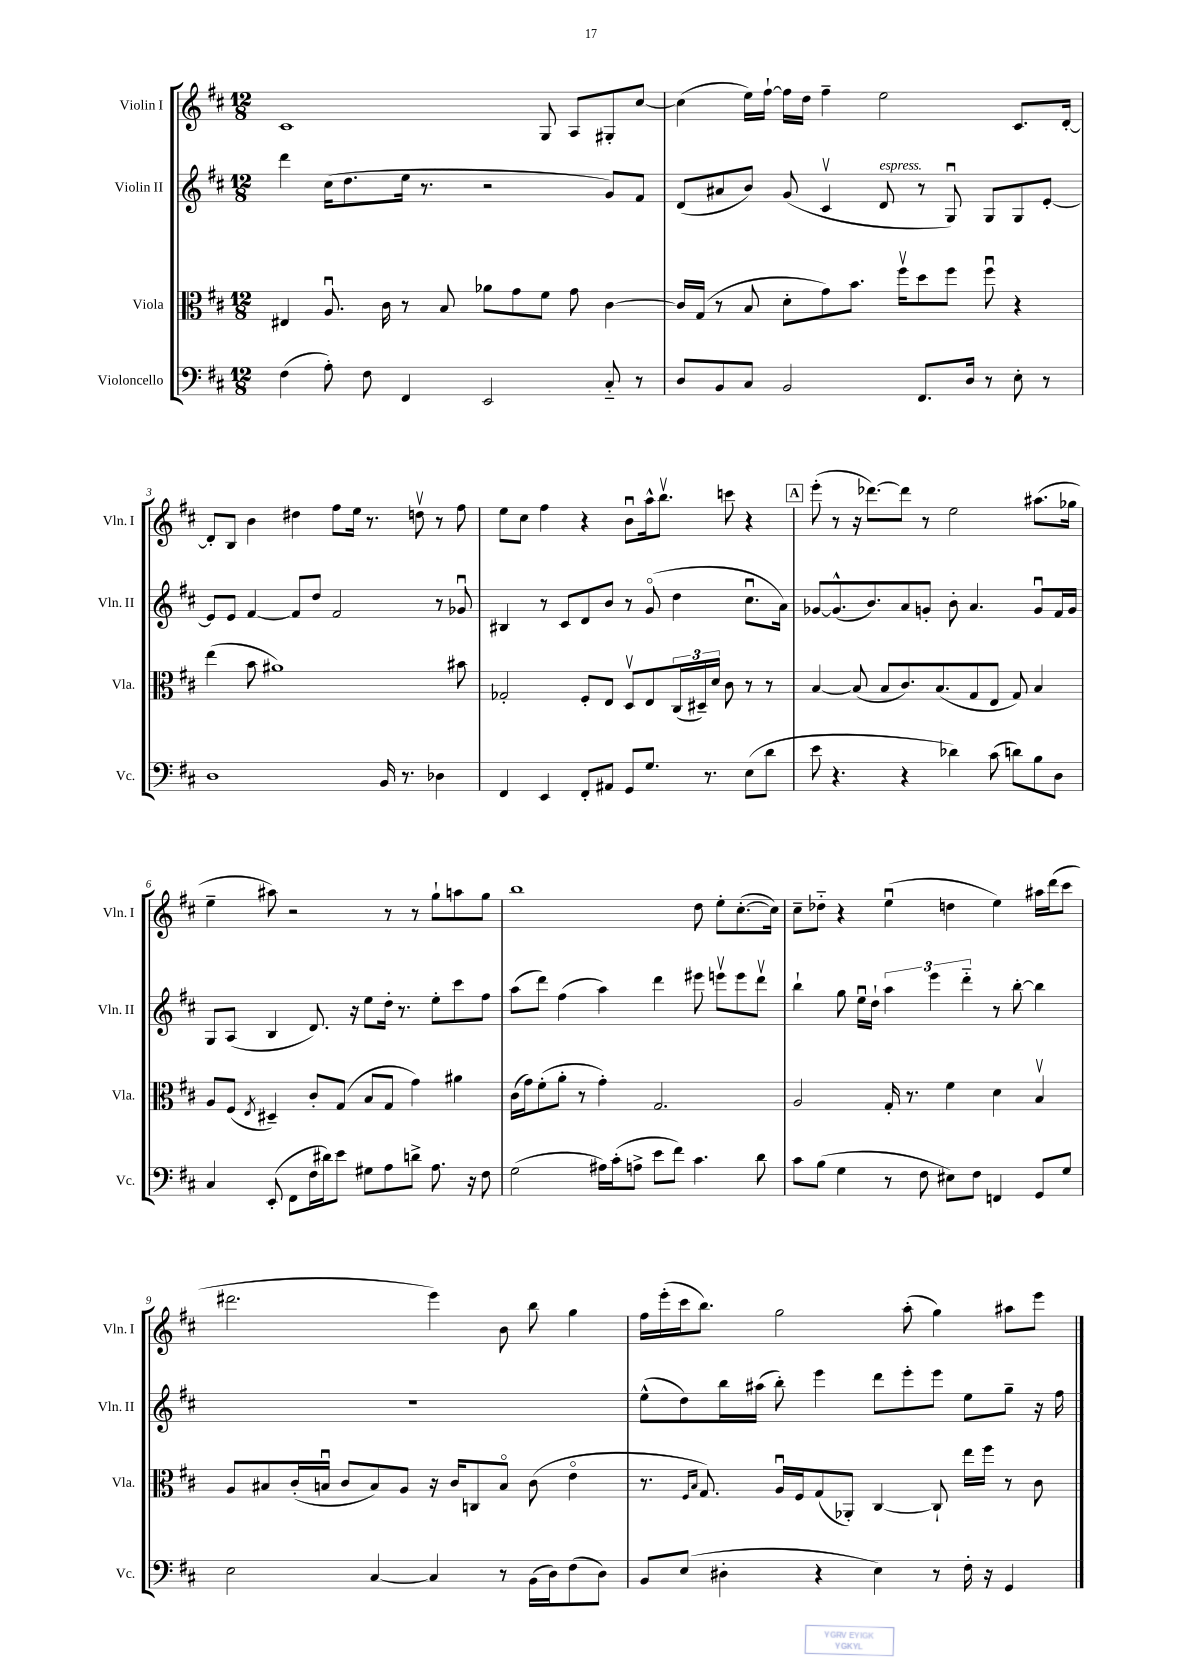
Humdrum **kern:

**kern	**kern	**kern	**kern
*staff4	*staff3	*staff2	*staff1
*clefF4	*clefC3	*clefG2	*clefG2
*k[f#c#]	*k[f#c#]	*k[f#c#]	*k[f#c#]
*M12/8	*M12/8	*M12/8	*M12/8
(4F#	4E#	4ddd	1c#
8A')	8.Au	(16cc#	.
.	.	8.dd	.
8F#	.	.	.
.	16c#	.	.
4FF#	8r	16ee	.
.	.	8.r	.
.	8B	.	.
2EE	8a-	2r	.
.	8g	.	.
.	8f#	.	8G
.	8g	.	8A
8C#'~	[4c#	8g)	8G#'
8r	.	8f#	[8cc#
=	=	=	=
8D	16c#]	(8d	(4cc#]
.	(16G	.	.
8BB	8r	8a#	.
8C#	8B	8b)	16ee)
.	.	.	[16ff#`
2BB	8d'	(8g	16ff#]
.	.	.	16dd
.	8g)	4c#v	4ff#~
.	8.b	.	.
.	.	8d	2ee
.	16ff#v	.	.
8.FF#	8dd	8r	.
.	8ff#	8Gu)	.
16D	.	.	.
8r	8ff#u	8G	.
8E'	4r	8G	8.c#
8r	.	[8e'	.
.	.	.	[16d'
=	=	=	=
1D	(4ee	8e]	8d']
.	.	8e	8B
.	8b	[4f#	4b
.	1a#)	.	.
.	.	8f#]	4dd#
.	.	8dd	.
.	.	2f#	8ff#
.	.	.	16ee
.	.	.	8.r
16BB	.	.	.
8.r	.	.	.
.	.	.	8ddv
4D-	.	8r	8r
.	8b#	8g-u	8ff#
=	=	=	=
4FF#	2G-'	4B#	8ee
.	.	.	8cc#
4EE	.	8r	4ff#
.	.	8c#	.
8FF#'	8F#'	8d	4r
8AA#	8E	8b	.
8GG	8Dv	8r	8bu
8.G	8E	(8go	16aa^^
.	.	.	8.bbv
.	(24C#	4dd	.
.	24D#~)	.	.
8.r	.	.	.
.	24d	.	.
.	8c#	.	8ccc
(8E	8r	8.cc#u	4r
8d	8r	.	.
.	.	16a)	.
=	=	=	=
8e	[4B	[8g-	(8eee'
4.r	.	(8.g-^^]	8r
.	(8B]	.	16r
.	.	8.b)	[8.ddd-)
.	8B	.	.
4r	8.c#)	8a	8ddd-]
.	.	8g'	8r
.	(8.B	.	.
4d-)	.	8b'	2ee
.	8G	4.a	.
(8c#	8E	.	.
8d)	8G)	.	.
8B	4B	8gu	(8.aa#
8D	.	16f#	.
.	.	16g	16gg-
=	=	=	=
4C#	8A	8G	4ee~
.	(8F#	(8A	.
.	8qE	.	.
(8EE'	4D#~)	4B	8aa#)
8FF#	.	.	2r
16F#	8c#'	8.d)	.
16d#)	.	.	.
8e	(8G	.	.
.	.	16r	.
8G#	8B	8ee	.
8A	8G	16dd'	8r
.	.	8.r	.
8d^	4g)	.	8r
8.A	.	8ee'	8gg`
.	4a#	8ccc#	8aa
16r	.	.	.
8F#	.	8ff#	8gg
=	=	=	=
(2G	(16c#	(8aa	1bb
.	16g)	.	.
.	(8f#'	8ddd)	.
.	8a'	(4ff#	.
.	8r	.	.
16A#)	4g')	4aa)	.
(16c#'	.	.	.
8A^	.	.	.
8e	2.G	4ddd	.
8f#)	.	.	.
4.c#	.	8eee#	8dd
.	.	8eeev	8ee'
.	.	8eee	([8.cc#'
8d	.	8dddv	.
.	.	.	16cc#])
=	=	=	=
8c#	2A	4bb`	8cc#~
(8B	.	.	8dd-'~
4G	.	8gg	4r
.	.	16eeu	.
.	.	16dd`	.
8r	16G'	6aa	(4eeu
.	8.r	.	.
8F#	.	.	.
.	.	6eee	.
8E#)	4f#	.	4dd
.	.	6ddd'~	.
8F#	.	.	.
4FF	4d	8r	4ee)
.	.	[8bb'	.
8GG	4Bv	4bb]	16aa#
.	.	.	(16ddd
8G	.	.	8ccc#
=	=	=	=
2E	8A	1.r	2.ddd#
.	8B#	.	.
.	(16c#'	.	.
.	16Bu	.	.
.	8c#	.	.
[4C#	8B)	.	.
.	8A	.	.
4C#]	16r	.	4eee)
.	16c#	.	.
.	8C	.	.
8r	8Bo	.	8b
(16BB	(8c#	.	8bb
16D)	.	.	.
(8F#	4eo	.	4gg
8D)	.	.	.
=	=	=	=
8BB	8.r	(8ee^^	16ff#
.	.	.	(16eee'
(8E	.	8dd)	16ccc#
.	16qqF#	.	.
.	16qqB	.	.
.	8.G)	.	8.bb)
4D#'	.	16bb	.
.	.	(16aa#	.
.	16Au	8bb')	2gg
.	16F#	.	.
4r	(8G	4eee	.
.	8AA-')	.	.
4E)	[4C#	8ddd	.
.	.	8eee'	(8aa'
8r	8C#`]	8eee	4gg)
16F#'	16ee	8ee	.
16r	16ff#	.	.
4GG	8r	8gg~	8aa#
.	8c#	16r	8eee
.	.	16ff#	.
==	==	==	==
*-	*-	*-	*-
